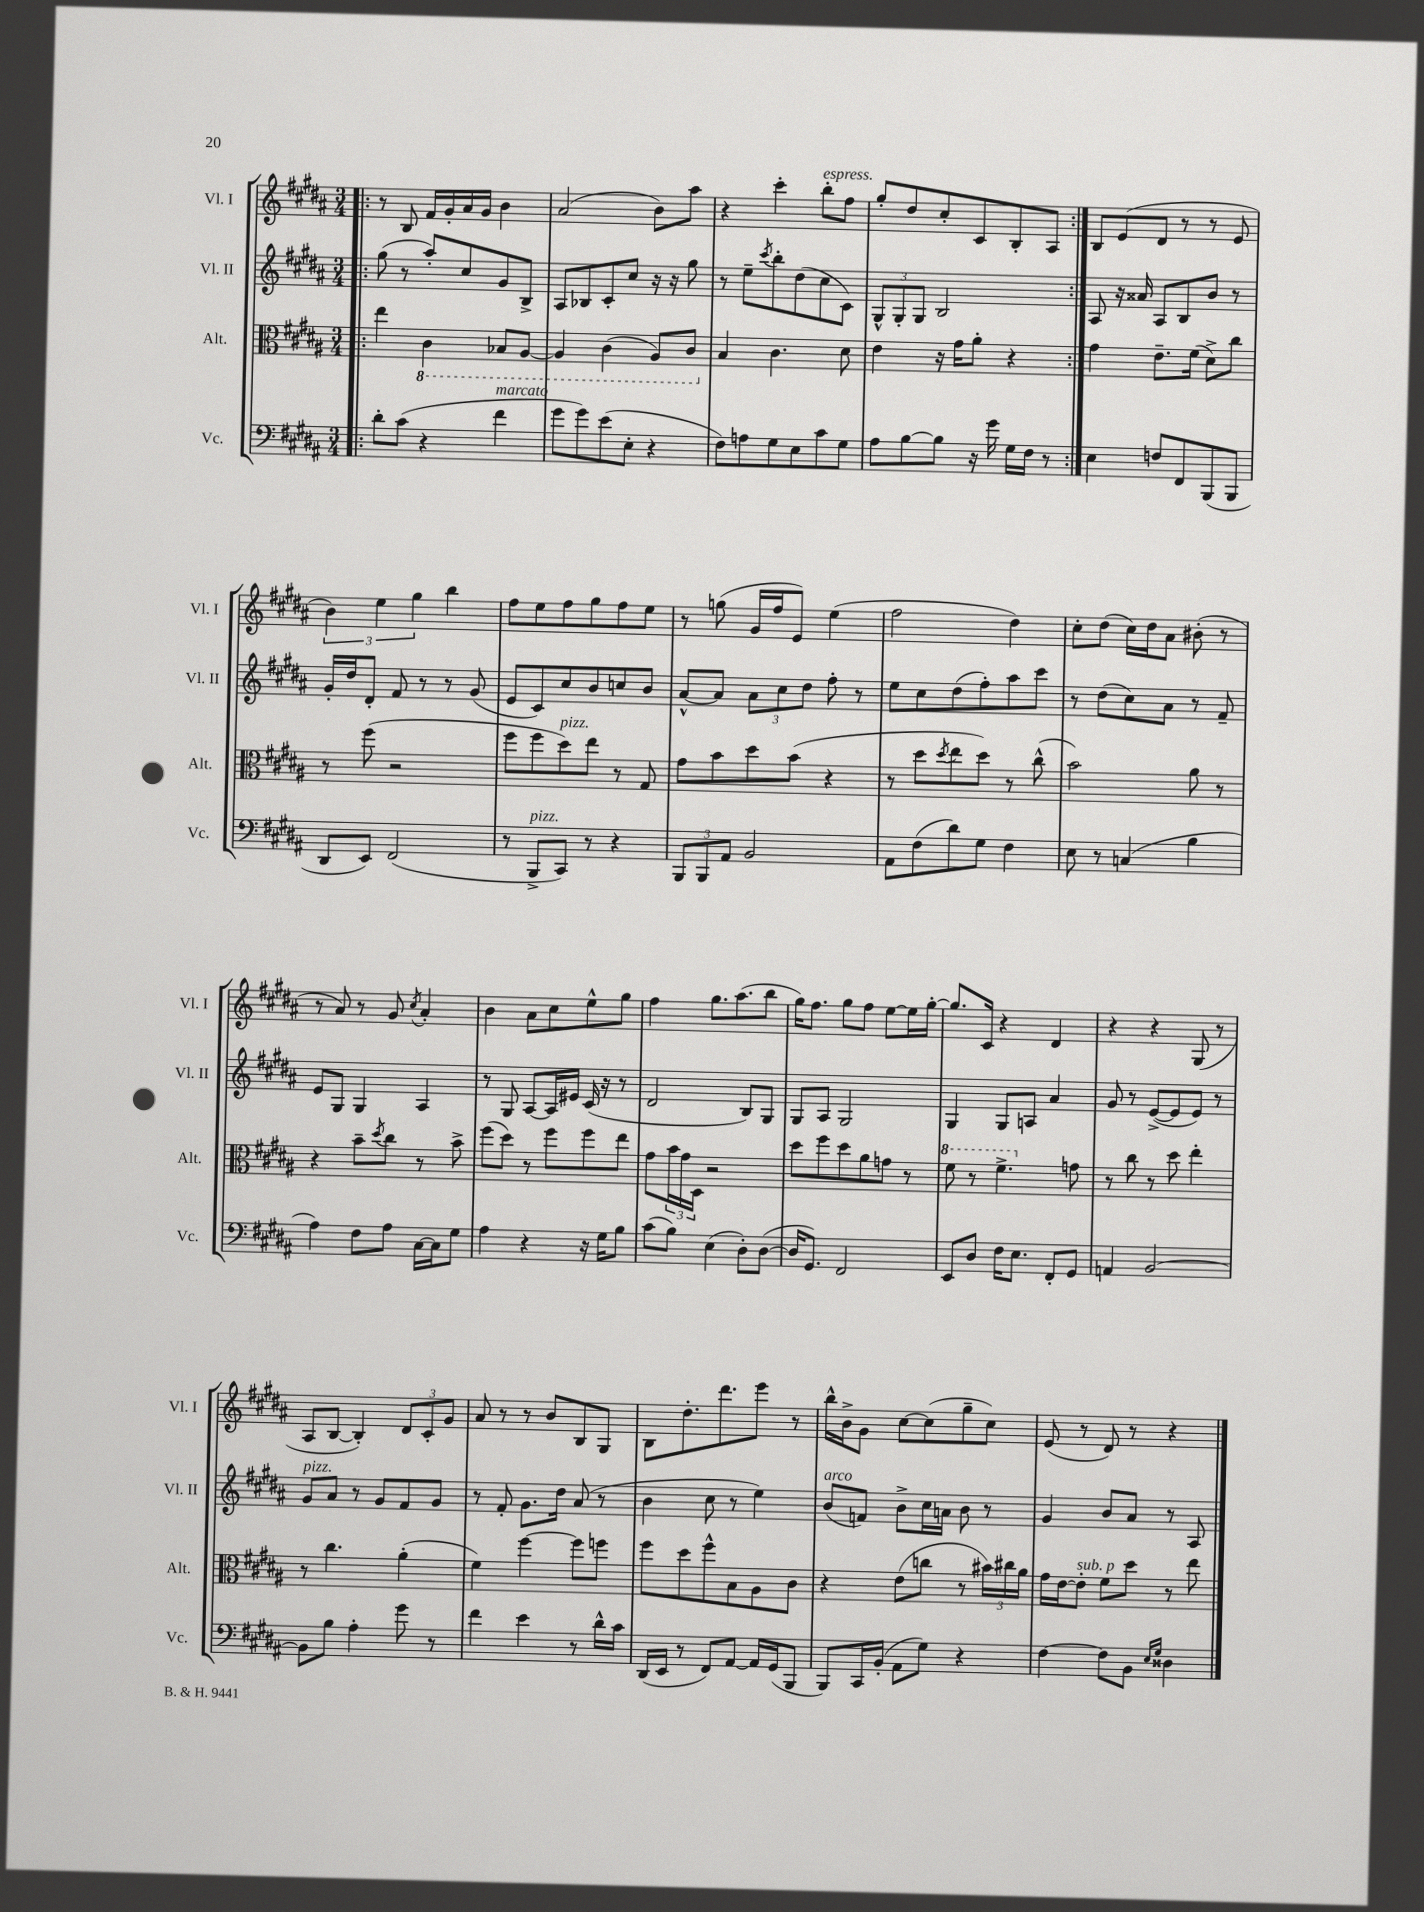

**kern	**kern	**kern	**kern
*part4	*part3	*part2	*part1
*staff4	*staff3	*staff2	*staff1
*I"Vc.	*I"Alt.	*I"Vl. II	*I"Vl. I
*I'Vc.	*I'Alt.	*I'Vl. II	*I'Vl. I
*clefF4	*clefC3	*clefG2	*clefG2
*k[f#c#g#d#a#]	*k[f#c#g#d#a#]	*k[f#c#g#d#a#]	*k[f#c#g#d#a#]
*M3/4	*M3/4	*M3/4	*M3/4
=11!|:	=11!|:	=11!|:	=11!|:
8d#'\L	4ee\	(8gg#\	8r
(8c#\J	.	8r	8B/
*	*8ba	*	*
4r	4C#\	8aa#'/L)	16f#/LL
.	.	.	16g#'/
.	.	8cc#/	16a#/
.	.	.	16g#/JJ
!LO:TX:a:i:t=marcato	!	!	!
4f#\	8BB-X/L	8g#/	4b\
.	[8AA#/J	8B^/J	.
=12	=12	=12	=12
8g#\L	4AA#/]	8A#/L	(2a#/
8g#\)	.	8B-X/	.
(8e\	(4C#\	8c#'/	.
8E'\J	.	8cc#/J	.
4r	8AA#/L)	16r	8b\L)
.	.	16r	.
.	8C#/J	8gg#\	8aa#\J
=13	=13	=13	=13
*	*X8ba	*	*
8F#\L)	4B/	8r	4r
8An\	.	8ee~\L	.
.	.	8qccc#/	.
8G#\	4.c#\	8bb'\	4ccc#'\
8E\	.	(8dd#\	.
!	!	!	!LO:TX:a:i:t=espress.
8c#\	.	8cc#\	8bb'\L
8G#\J	8d#\	8c#\J)	8ff#\J
=14	=14	=14	=14
8A#\L	4e\	12G#^^/L	8gg#'/L
.	.	12G#'/	.
[8B\	.	.	8dd#/
.	.	12G#/J	.
8B\J]	16r	2B/	8cc#'/
.	16g#\KL	.	.
16r	8a#'\J	.	8c#/
16g#\	.	.	.
16G#\LL	4r	.	8B'/
16F#\JJ	.	.	.
8r	.	.	8A#/J
=15:|!	=15:|!	=15:|!	=15:|!
4E\	4g#\	8A#/	8B/L
.	.	16r	(8e/
.	.	16a##X/	.
8Fn/L	8.e~\L	8A#/L	8d#/J
8FF#/	.	8B/	8r
.	(16f#\Jk	.	.
(8BBB/	8d#^\L)	8b/J	8r
8BBB/J	8cc#\J	8r	8e/
!!LO:LB:g=z
=16	=16	=16	=16
8DD#/L	8r	16g#'/LL	6b\)
.	.	16dd#/J	.
8EE/J)	(8ff#\	8d#'/J	.
.	.	.	6ee\
(2FF#/	2r	8f#/	.
.	.	.	6gg#\
.	.	8r	.
.	.	8r	4bb\
.	.	(8g#/	.
=17	=17	=17	=17
8r	8ff#\L	8e/L	8ff#\L
!LO:TX:a:i:t=pizz.	!	!	!
8BBB^/L	8ff#\	8c#/)	8ee\
!	!LO:TX:a:i:t=pizz.	!	!
8CC#/J)	8dd#\)	8cc#/	8ff#\
8r	8ee\J	8b/	8gg#\
4r	8r	8ccn/	8ff#\
.	8G#/	8b/J	8ee\J
=18	=18	=18	=18
12BBB/L	8g#\L	[8a#^^/L	8r
12BBB/	.	.	.
.	8b\	8a#/J]	(8ggn\
12AA#/J	.	.	.
2BB/	8dd#\	12a#\L	16g#/LL
.	.	.	16ff#/J
.	.	12cc#\	.
.	(8b\J	.	8e/J)
.	.	12dd#\J	.
.	4r	8ff#'\	(4ee\
.	.	8r	.
=19	=19	=19	=19
8AA#\L	8r	8ee\L	2ff#\
(8F#\	8dd#\L	8cc#\	.
.	8qdd#/	.	.
8d#\)	8ee\	(8dd#\	.
8G#\J	8dd#\J)	8ff#'\)	.
4F#\	8r	8aa#\	4dd#\)
.	(8cc#^^\	8ccc#\J	.
=20	=20	=20	=20
8E\	2b\)	8r	8cc#'\L
8r	.	(8dd#\L	(8dd#\J
(4Cn/	.	8cc#\)	16cc#\LL)
.	.	.	16dd#\J
.	.	8a#\J	8a#\J
4B\	8a#\	8r	(8b#X'\
.	8r	8f#~/	8r
!!LO:LB:g=z
=21	=21	=21	=21
4A#\)	4r	8e/L	8r
.	.	8G#/J	8a#/)
8F#\L	8b~\L	4G#/	8r
.	8qdd#/	.	.
8A#\J	8cc#\J	.	8g#/
.	.	.	8qcc#/
[16C#\LL	8r	4A#/	4a#'/
16C#\J]	.	.	.
8G#\J	8b^\	.	.
=22	=22	=22	=22
4A#\	(8ff#\L	8r	4b\
.	8dd#\J)	8G#/	.
4r	8r	[8A#/L	8a#\L
.	8ff#\L	16A#/L]	8cc#\
.	.	16e#X/JJ	.
16r	8ff#\	(16c#/	8ee^^\
16G#\KL	.	16r	.
8B\J	8ee\J	8r	8gg#\J
=23	=23	=23	=23
(8c#\L	8g#\L	2d#/	4ff#\
8B\J)	24b\L	.	.
.	24g#\	.	.
.	24D#\JJ	.	.
(4E\	2r	.	8.gg#\L
.	.	.	(8.aa#\
8D#'\L)	.	8B/L)	.
([8D#\J	.	8G#/J	8bb\J
=24	=24	=24	=24
16D#/KL]	8dd#\L	8G#/L	16gg#\KL)
8.GG#/J)	.	.	8.ff#\J
.	8ff#\	8A#/J	.
2FF#/	8dd#\	2G#/	8gg#\L
.	8a#\	.	8ff#\J
.	8gn\J	.	[8ee\L
.	8r	.	16ee\L]
.	.	.	[16gg#'\JJ
=25	=25	=25	=25
*	*8va	*	*
8EE/L	8ff#\	4G#/	8.gg#/L]
8D#/J	8r	.	.
.	.	.	16c#/Jk
16F#\KL	4.ff#^\	8G#/L	4r
8.E\J	.	.	.
.	.	8An/J	.
8FF#'/L	.	4a#/	4d#/
*	*X8va	*	*
8GG#/J	8gn\	.	.
=26	=26	=26	=26
4AAn/	8r	8g#/	4r
.	8cc#\	8r	.
[2BB/	8r	([8e^/L	4r
.	8dd#\	8e/]	.
.	4ee'\	8e/J)	(8G#/
.	.	8r	8r
!!LO:LB:g=z
=27	=27	=27	=27
!	!	!LO:TX:a:i:t=pizz.	!
8BB\L]	8r	8g#/L	8A#/L
8B\J	4.cc#\	8a#/J	[8B/J
4A#'\	.	8r	4B'/])
.	.	8g#/L	.
8g#\	(4a#'\	8f#/	12d#/L
.	.	.	12c#'/
8r	.	8g#/J	.
.	.	.	12g#/J
=28	=28	=28	=28
4f#\	4f#\)	8r	8a#/
.	.	8f#'/	8r
4e\	[4ff#\	8.g#\L	8r
.	.	.	8b/L
.	.	16dd#\Jk	.
8r	8ff#\L]	(8a#/	8B/
16d#^^\LL	8ffn\J	8r	8G#/J
16c#\JJ	.	.	.
=29	=29	=29	=29
(16DD#/LL	8ff#\L	4b\	8B\L
16EE/JJ	.	.	.
8r	8dd#\	.	8.dd#'\
8FF#/L)	8ff#^^\	8cc#\	.
.	.	.	8.ddd#\
[8AA#/J	8B\	8r	.
16AA#/LL]	8A#\	4ee\)	8eee\J
(16GG#/J	.	.	.
8BBB/J	8c#\J	.	8r
=30	=30	=30	=30
!	!	!LO:TX:a:i:t=arco	!
8BBB/L)	4r	(8b/L	16bb^^\LL
.	.	.	16b^\J
16CC#/L	.	8fn/J)	8g#\J
(16BB'/JJ	.	.	.
8AA#\L	(8e\L	8b^\L	[8cc#\L
8G#\J)	8ccn\J	16cc#\L	(8cc#\]
.	.	16an\JJ	.
4r	8r	8b\	8gg#~\
.	24b#X\LL)	8r	8cc#\J)
.	24cc#X\	.	.
.	24a#\JJ	.	.
=31	=31	=31	=31
[4F#\	16g#\LL	4g#/	(8e/
.	[16e\J	.	.
!	!LO:TX:a:i:t=sub. p	!	!
.	8e'\J]	.	8r
8F#\L]	8f#\L	8b/L	8d#/)
8BB\J	8dd#\J	8a#/J	8r
16qqE/LL	.	.	.
16qqG#/JJ	.	.	.
4D##X\	8r	8r	4r
.	8ee\	8A#/	.
==	==	==	==
*-	*-	*-	*-
